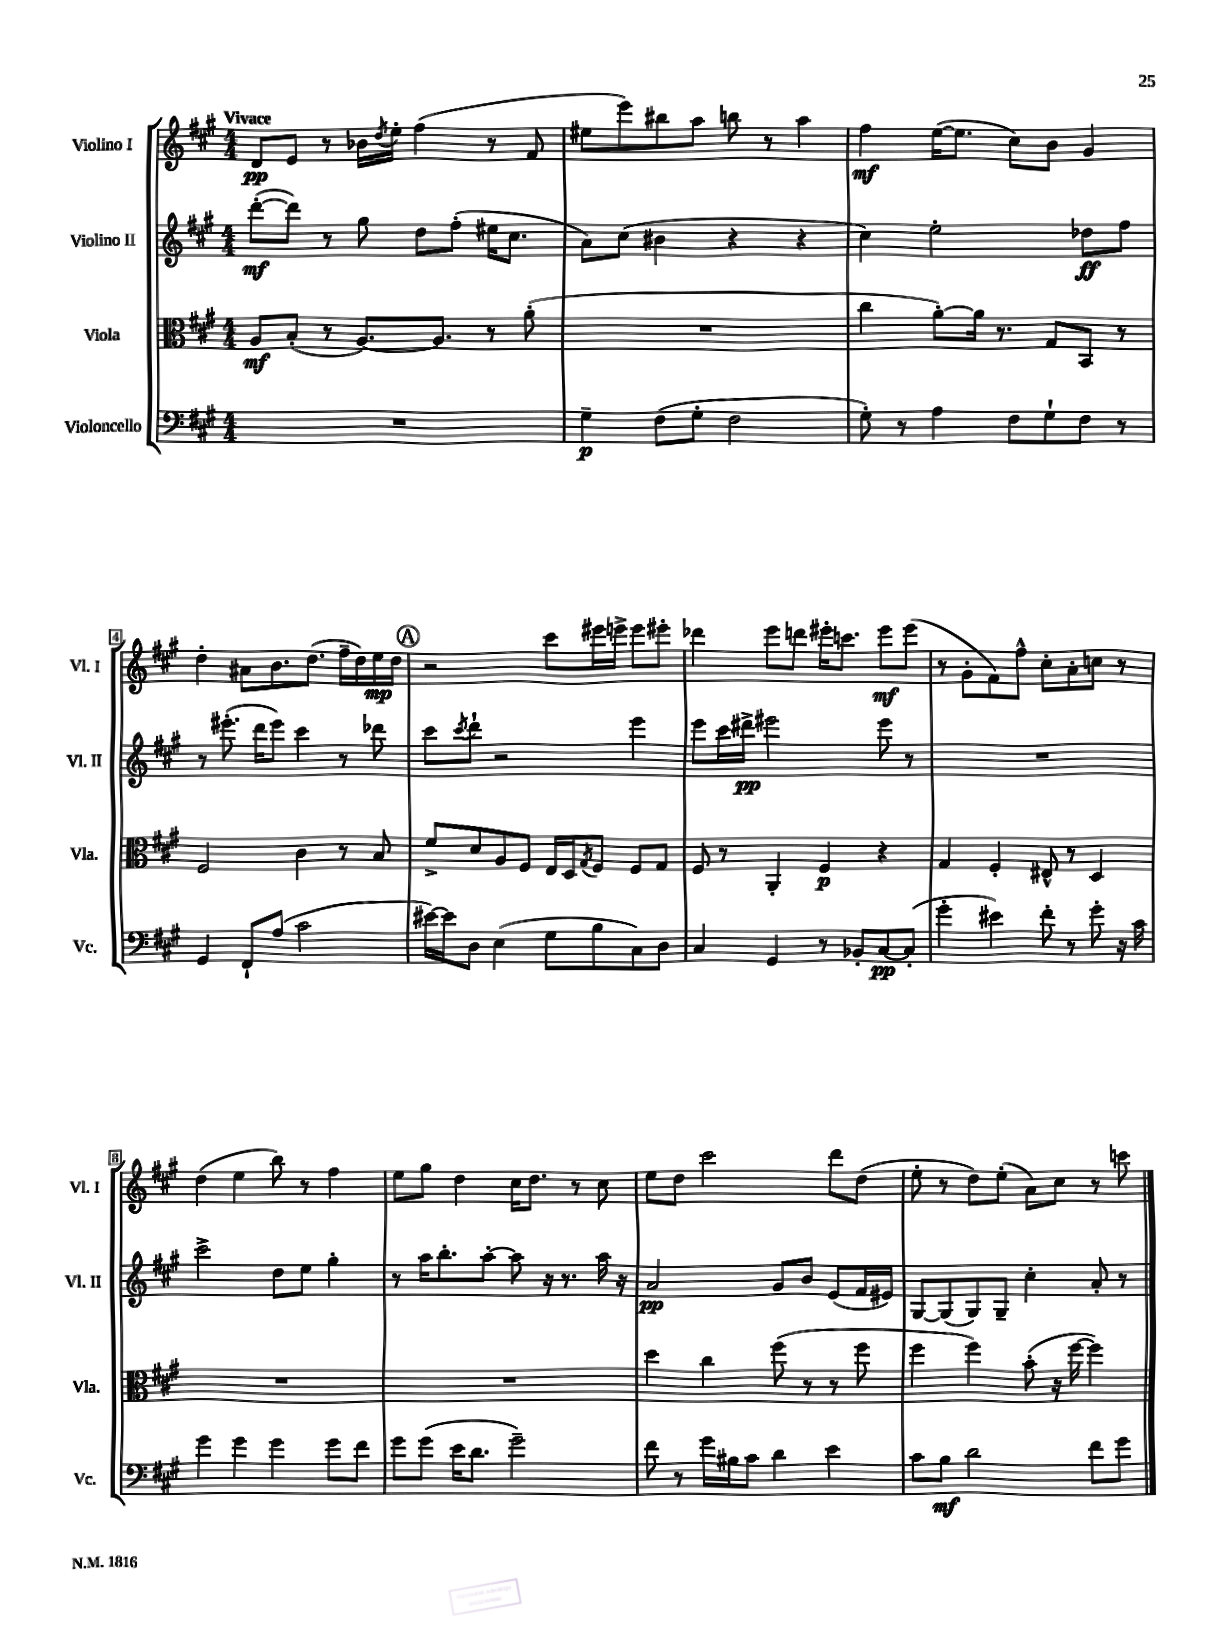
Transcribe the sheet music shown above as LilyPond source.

<<
\new StaffGroup <<
\new Staff = "s0" \with { instrumentName = "Violino I" shortInstrumentName = "Vl. I" } {
    \clef treble \key a \major \numericTimeSignature \time 4/4 \tempo "Vivace"
    d'8\pp e'8 r8 bes'16 \acciaccatura { d''8 } e''16-. fis''4( r8 fis'8 |
    eis''8 e'''8) bis''8 a''8 b''8 r8 a''4 |
    fis''4\mf e''16~( e''8. cis''8) b'8 gis'4 |
    d''4-. ais'8 b'8. d''8.( fis''16-- d''16) e''16\mp d''16 |
    \mark \markup { \circle "A" } r2 cis'''8 eis'''16 e'''16-> e'''8 eis'''8-. |
    des'''4 e'''8 d'''8 eis'''16-. c'''8. eis'''8\mf eis'''8( |
    r8 gis'8-. fis'8) fis''8-^ cis''8-. a'8-. c''8 r8 |
    d''4( e''4 b''8) r8 fis''4 |
    e''8 gis''8 d''4 cis''16 d''8. r8 cis''8 |
    e''8 d''8 cis'''2 d'''8 d''8( |
    e''8-. r8 d''8) e''8-.( a'8) cis''8 r8 c'''8 \bar "|." |
}
\new Staff = "s1" \with { instrumentName = "Violino II" shortInstrumentName = "Vl. II" } {
    \clef treble \key a \major \numericTimeSignature \time 4/4
    d'''8~-.\mf( d'''8) r8 gis''8 d''8 fis''8-.( eis''16 cis''8. |
    a'8) cis''8( bis'4 r4 r4 |
    cis''4) e''2-. des''8\ff fis''8 |
    r8 eis'''8.-.( d'''16 eis'''8) cis'''4 r8 des'''8 |
    \mark \markup { \circle "A" } cis'''8 \acciaccatura { cis'''8 } d'''8-! r2 e'''4 |
    e'''8 cis'''16 dis'''16->\pp eis'''2 eis'''8 r8 |
    R1 |
    cis'''2-> d''8 e''8 gis''4-. |
    r8 a''16 b''8.-. a''8~-. a''8 r16 r8. a''16 r16 |
    a'2\pp gis'8 b'8 e'8( fis'16 eis'16) |
    gis8~ gis8( gis8) gis8-- cis''4-. a'8-. r8 \bar "|." |
}
\new Staff = "s2" \with { instrumentName = "Viola" shortInstrumentName = "Vla." } {
    \clef alto \key a \major \numericTimeSignature \time 4/4
    a8\mf b8-.( r8 a8.~) a8. r8 a'8-.( |
    R1 |
    cis''4 a'8~-.) a'16 r8. gis8 b,8 r8 |
    fis2 cis'4 r8 b8 |
    \mark \markup { \circle "A" } fis'8-> d'8 a8 fis8 e16 d16 \acciaccatura { gis8 } fis8 fis8 gis8 |
    fis8 r8 a,4-. fis4\p r4 |
    gis4 fis4-. eis8-^ r8 d4 |
    R1 |
    R1 |
    d''4 cis''4 fis''8( r8 r8 fis''8 |
    fis''4 fis''4) b'8-.( r16 fis''16~ fis''4) \bar "|." |
}
\new Staff = "s3" \with { instrumentName = "Violoncello" shortInstrumentName = "Vc." } {
    \clef bass \key a \major \numericTimeSignature \time 4/4
    R1 |
    gis4--\p fis8( gis8-. fis2 |
    gis8-.) r8 a4 fis8 gis8-! fis8 r8 |
    gis,4 fis,8-! a8( cis'2 |
    \mark \markup { \circle "A" } eis'16~) eis'16 d8 e4( gis8 b8 cis8) d8 |
    cis4 gis,4 r8 bes,8-. cis8~\pp cis8-.( |
    gis'4-. eis'4) fis'8-. r8 gis'8-. r16 cis'16 |
    gis'4 gis'4 gis'4 gis'8 fis'8 |
    gis'8 gis'8( e'16 d'8. gis'2--) |
    fis'8 r8 gis'16 bis16 cis'8 d'4 e'4 |
    cis'8 b8\mf d'2 fis'8 gis'8 \bar "|." |
}
>>
>>
\layout { \context { \Score \override BarNumber.stencil = #(make-stencil-boxer 0.1 0.3 ly:text-interface::print) } }
